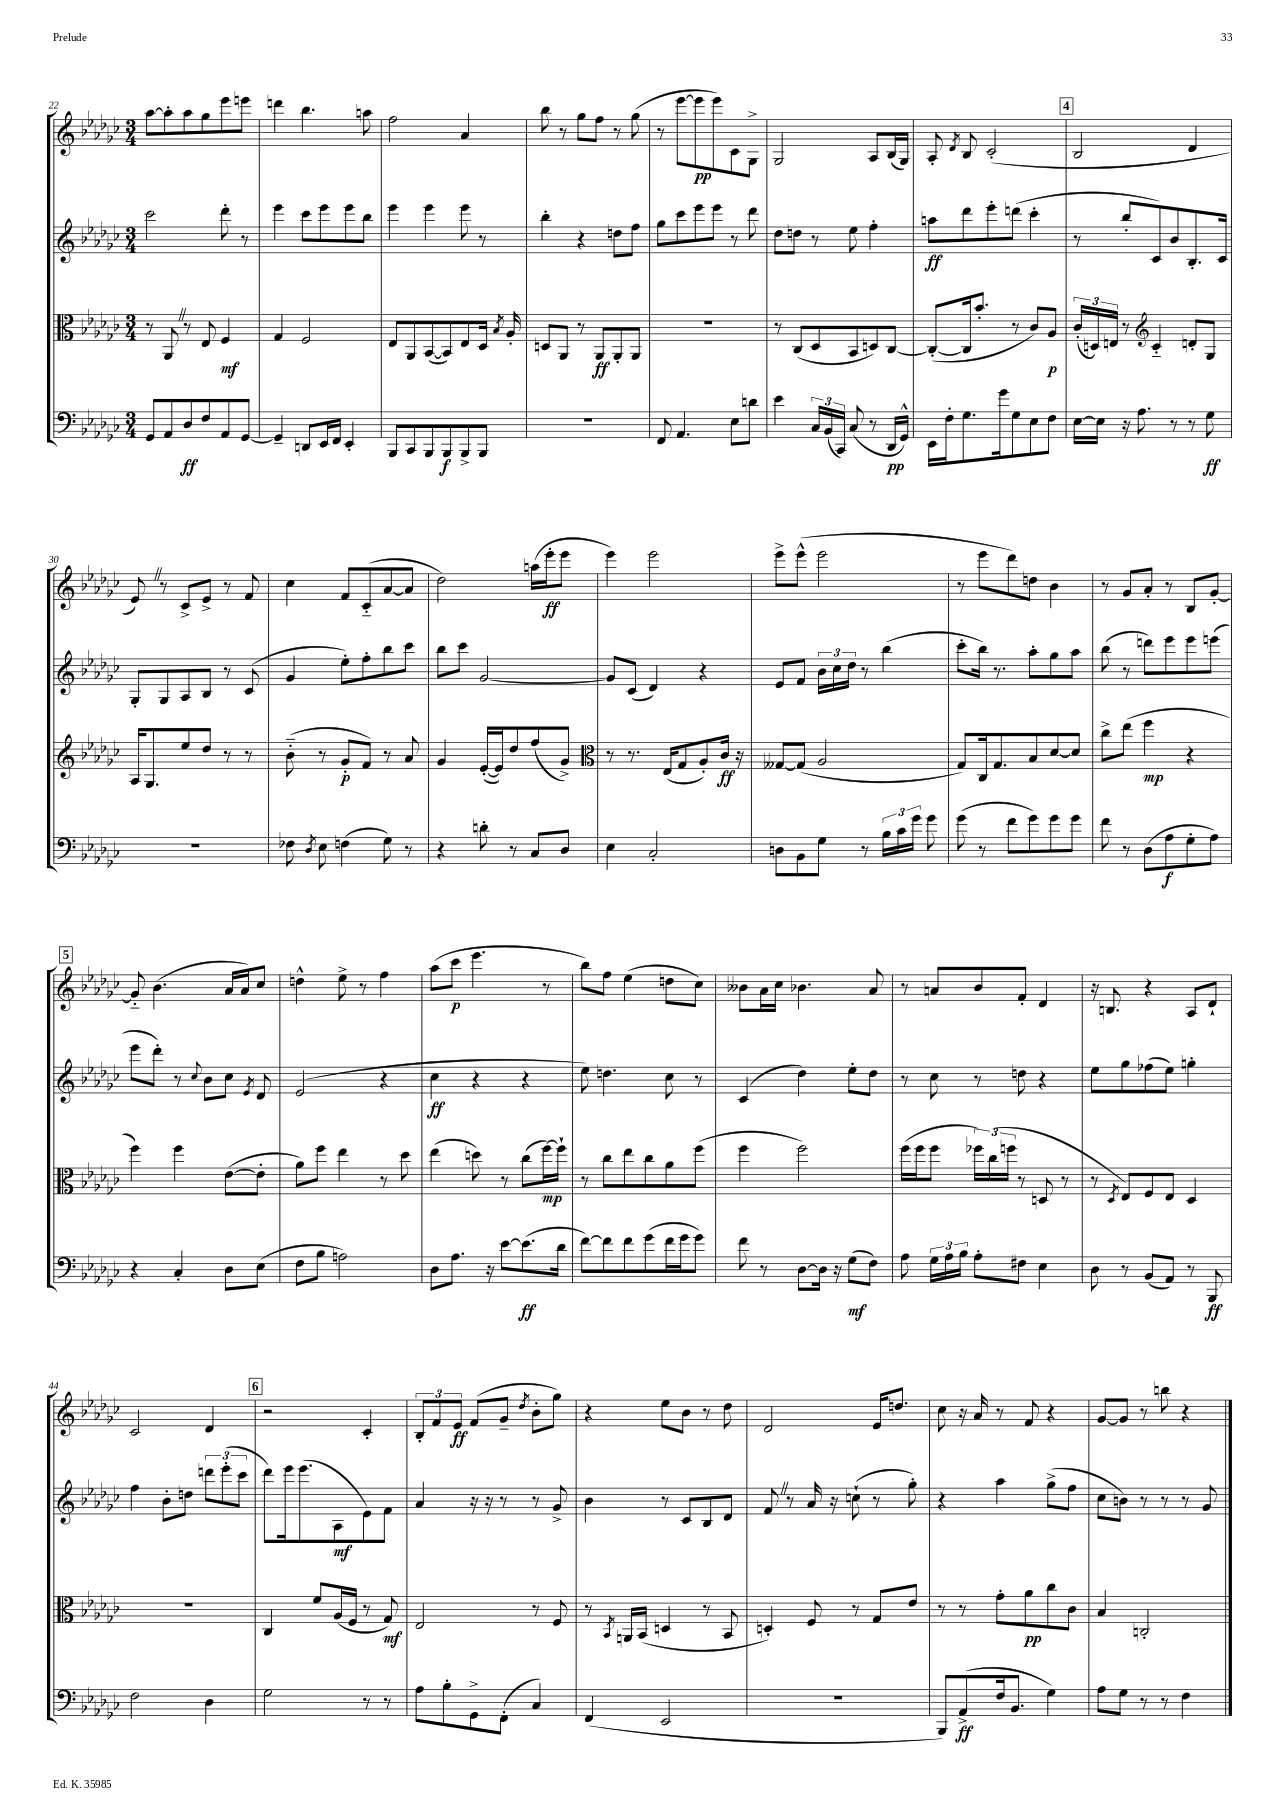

**kern	**dynam	**kern	**dynam	**kern	**dynam	**kern	**dynam
*part4	*part4	*part3	*part3	*part2	*part2	*part1	*part1
*staff4	*staff4	*staff3	*staff3	*staff2	*staff2	*staff1	*staff1
*clefF4	*	*clefC3	*	*clefG2	*	*clefG2	*
*k[b-e-a-d-g-c-]	*	*k[b-e-a-d-g-c-]	*	*k[b-e-a-d-g-c-]	*	*k[b-e-a-d-g-c-]	*
*M3/4	*	*M3/4	*	*M3/4	*	*M3/4	*
=22	=22	=22	=22	=22	=22	=22	=22
8GG-/L	.	8r	.	2ccc-\	.	[8aa-\L	.
8AA-/	.	8AA-Z/	.	.	.	8aa-'\]	.
8D-/	ff	8r	.	.	.	8aa-\	.
8F/	.	8E-/	.	.	.	8gg-\	.
8AA-/	.	4F/	mf	8ddd-'\	.	8eee-\	.
[8GG-/J	.	.	.	8r	.	8eeen\J	.
=23	=23	=23	=23	=23	=23	=23	=23
4GG-~/]	.	4G-/	.	4eee-\	.	4dddn\	.
8DDn/L	.	2F/	.	8ccc-\L	.	4.bb-\	.
16EE-/L	.	.	.	8eee-\	.	.	.
16FF/JJ	.	.	.	.	.	.	.
4EE-'/	.	.	.	8eee-\	.	.	.
.	.	.	.	8bb-\J	.	8aan\	.
=24	=24	=24	=24	=24	=24	=24	=24
8BBB-/L	.	8E-/L	.	4eee-\	.	2ff\	.
8CC-/	.	8AA-/	.	.	.	.	.
8BBB-/	.	([8BB-/	.	4eee-\	.	.	.
8BBB-/	f	8BB-/])	.	.	.	.	.
8BBB-^/	.	8E-/	.	8eee-\	.	4a-/	.
8BBB-/J	.	16D-/Jk	.	8r	.	.	.
.	.	8qB-/	.	.	.	.	.
.	.	16A-'/	.	.	.	.	.
=25	=25	=25	=25	=25	=25	=25	=25
2.r	.	8Dn/L	.	4bb-'\	.	8bb-\	.
.	.	8AA-/J	.	.	.	8r	.
.	.	8r	.	4r	.	8gg-\L	.
.	.	8AA-/L	ff	.	.	8ff\J	.
.	.	8AA-'/	.	8ddn\L	.	8r	.
.	.	8AA-/J	.	8ff\J	.	(8gg-\	.
=26	=26	=26	=26	=26	=26	=26	=26
8FF/	.	2.r	.	8gg-\L	.	8r	.
4.AA-/	.	.	.	8ccc-\	.	[8eee-\L	.
.	.	.	.	8eee-\	.	8eee-\]	pp
.	.	.	.	8eee-\J	.	8eee-\)	.
8E-\L	.	.	.	8r	.	8c-\	.
8dn\J	.	.	.	8ddd-\	.	8G-^\J	.
=27	=27	=27	=27	=27	=27	=27	=27
4e-\	.	8r	.	8dd-\L	.	2G-/	.
.	.	(8C-/L	.	8ddn\J	.	.	.
24C-/LL	.	8D-/	.	8r	.	.	.
(24BB-/	.	.	.	.	.	.	.
24CC-/JJ)	.	.	.	.	.	.	.
(8C-/	.	8BB-/	.	8ee-\	.	.	.
8r	.	8Dn/)	.	4ff'\	.	8A-/L	.
16DD-/LL	pp	[8C-/J	.	.	.	(16B-/L	.
16GG-^^/JJ)	.	.	.	.	.	16G-/JJ)	.
=28	=28	=28	=28	=28	=28	=28	=28
16EE-\LL	.	(8C-'/L_	.	8aan\L	ff	8A-'/	.
16F'\J	.	.	.	.	.	.	.
.	.	.	.	.	.	8qd-/	.
8.G-\	.	16C-/k]	.	8ddd-\	.	8B-/	.
.	.	8.b-'/J	.	.	.	.	.
.	.	.	.	8eee-'\	.	(2c-'/	.
16g-\k	.	.	.	.	.	.	.
8G-\	.	8r	.	(8dddn\J	.	.	.
8E-\	.	8c-/L)	.	4ccc-'\	.	.	.
8F\J	.	8A-/J	p	.	.	.	.
!!LO:REH:place=s1:t=4
=29	=29	=29	=29	=29	=29	=29	=29
[16E-\LL	.	(24c-'/LL	.	8r	.	2B-/	.
.	.	24Dn/)	.	.	.	.	.
16E-\JJ]	.	.	.	.	.	.	.
.	.	24En/JJ	.	.	.	.	.
16r	.	8r	.	8bb-'/L	.	.	.
8.A-\	.	.	.	.	.	.	.
*	*	*clefG2	*	*	*	*	*
.	.	4c-/	.	8c-/)	.	.	.
8r	.	.	.	8b-/	.	.	.
8r	.	8dn'/L	.	8.B-'/	.	4d-/	.
8G-\	ff	8G-/J	.	.	.	.	.
.	.	.	.	16c-/Jk	.	.	.
!!LO:LB:g=z
=30	=30	=30	=30	=30	=30	=30	=30
2.r	.	16A-/KL	.	8G-'/L	.	8e-Z/)	.
.	.	8.G-/	.	.	.	.	.
.	.	.	.	8G-/	.	8r	.
.	.	8ee-/	.	8A-/	.	8c-^/L	.
.	.	8dd-/J	.	8B-/J	.	8e-^/J	.
.	.	8r	.	8r	.	8r	.
.	.	8r	.	(8c-/	.	8f/	.
=31	=31	=31	=31	=31	=31	=31	=31
8F-X\	.	(8b-\	.	4g-/	.	4cc-\	.
8qD-/	.	.	.	.	.	.	.
8E-\	.	8r	.	.	.	.	.
(4Fn\	.	8g-'/L	p	8ee-'\L)	.	8f/L	.
.	.	8f/J)	.	8ff'\	.	(8c-/	.
8G-\)	.	8r	.	8bb-\	.	[8a-/	.
8r	.	8a-/	.	8ccc-\J	.	8a-/J]	.
=32	=32	=32	=32	=32	=32	=32	=32
4r	.	4g-/	.	8bb-\L	.	2dd-\)	.
.	.	.	.	8ccc-\J	.	.	.
8dn'\	.	([16e-'/LL	.	[2g-/	.	.	.
.	.	16e-/J])	.	.	.	.	.
8r	.	8dd-/	.	.	.	.	.
8C-/L	.	(8ff/	.	.	.	(16aan\LL	.
.	.	.	.	.	.	16eee-'\J	ff
8D-/J	.	8g-^/J)	.	.	.	8eee-\J	.
=33	=33	=33	=33	=33	=33	=33	=33
*	*	*clefC3	*	*	*	*	*
4E-\	.	8r	.	8g-/L]	.	4eee-\)	.
.	.	8.r	.	(8c-/J	.	.	.
2C-'/	.	.	.	4d-/)	.	2eee-\	.
.	.	(16E-/KL	.	.	.	.	.
.	.	8G-/	.	.	.	.	.
.	.	8A-'/)	.	4r	.	.	.
.	.	16c-/Jk	ff	.	.	.	.
.	.	16r	.	.	.	.	.
=34	=34	=34	=34	=34	=34	=34	=34
8Dn\L	.	[8G--X/L	.	8e-/L	.	8eee-^\L	.
8BB-\	.	(8G--/J]	.	8f/J	.	(8eee-^^\J	.
8G-\J	.	2A-/	.	24b-\LL	.	2eee-\	.
.	.	.	.	24cc-\	.	.	.
.	.	.	.	24dd-\JJ	.	.	.
8r	.	.	.	8r	.	.	.
24B-\LL	.	.	.	(4bb-\	.	.	.
24c-\	.	.	.	.	.	.	.
24g-\JJ	.	.	.	.	.	.	.
8g-\	.	.	.	.	.	.	.
=35	=35	=35	=35	=35	=35	=35	=35
(8g-\	.	8G-/L)	.	8ccc-'\L	.	8r	.
8r	.	16C-/k	.	16bb-\Jk)	.	8eee-\L	.
.	.	8.G-/	.	8.r	.	.	.
8f\L	.	.	.	.	.	8ddd-\)	.
8g-\)	.	8B-/	.	8aa-'\L	.	8ddn\J	.
8g-\	.	[8d-/	.	8gg-\	.	4b-\	.
8g-\J	.	8d-/J]	.	8aa-\J	.	.	.
=36	=36	=36	=36	=36	=36	=36	=36
8f\	.	8cc-^\L	.	(8bb-\	.	8r	.
8r	.	(8ee-\J	.	8r	.	8g-/L	.
(8D-\L	.	4ff\	mp	8dddn\L)	.	8a-'/J	.
8A-\	f	.	.	8eee-\	.	8r	.
8G-'\	.	4r	.	8eee-\	.	8B-/L	.
8A-\J)	.	.	.	(8eeen\J	.	[8g-'/J	.
!!LO:LB:g=z
!!LO:REH:place=s1:t=5
=37	=37	=37	=37	=37	=37	=37	=37
4r	.	4ff\)	.	8eee-\L	.	8g-/]	.
.	.	.	.	8ddd-'\J)	.	(4.b-\	.
4C-'/	.	4ff\	.	8r	.	.	.
.	.	.	.	8qqcc-/	.	.	.
.	.	.	.	8b-\L	.	.	.
8D-\L	.	([8e-\L	.	8cc-\J	.	16a-/LL	.
.	.	.	.	.	.	16a-/J)	.
.	.	.	.	8qe-/	.	.	.
(8E-\J	.	8e-'\J]	.	8d-/	.	8cc-/J	.
=38	=38	=38	=38	=38	=38	=38	=38
8F\L	.	8a-\L)	.	(2e-/	.	4ddn^^\	.
8B-\J	.	8ff\J	.	.	.	.	.
2An\)	.	4ee-\	.	.	.	8ee-^\	.
.	.	.	.	.	.	8r	.
.	.	8r	.	4r	.	4ff\	.
.	.	8dd-\	.	.	.	.	.
=39	=39	=39	=39	=39	=39	=39	=39
8D-\L	.	(4ee-\	.	4cc-\	ff	(8aa-\L	.
8.A-\J	.	.	.	.	.	8ccc-\J	p
.	.	8ddn\)	.	4r	.	4.eee-\	.
16r	.	.	.	.	.	.	.
[8e-\L	.	8r	.	.	.	.	.
(8.e-\]	ff	(8cc-\L	.	4r	.	.	.
.	.	[16ff\L)	mp	.	.	8r	.
16d-\Jk	.	16ff`\JJ]	.	.	.	.	.
=40	=40	=40	=40	=40	=40	=40	=40
[8f\L)	.	8r	.	8ee-\)	.	8bb-\L)	.
8f\]	.	8cc-\L	.	4.ddn\	.	8ff\J	.
8f\	.	8ee-\	.	.	.	(4ee-\	.
(8g-\	.	8cc-\	.	.	.	.	.
16f\L	.	8a-\	.	8cc-\	.	8ddn\L	.
16g-\J	.	.	.	.	.	.	.
8g-\J)	.	(8ff\J	.	8r	.	8cc-\J)	.
=41	=41	=41	=41	=41	=41	=41	=41
8f\	.	4ff\	.	(4c-/	.	8b--X\L	.
8r	.	.	.	.	.	16a-\L	.
.	.	.	.	.	.	16cc-\JJ	.
[8D-\L	.	2ff\)	.	4dd-\)	.	4.b-X\	.
16D-\Jk]	.	.	.	.	.	.	.
16r	.	.	.	.	.	.	.
(8G-\L	mf	.	.	8ee-'\L	.	.	.
8F\J)	.	.	.	8dd-\J	.	8a-/	.
=42	=42	=42	=42	=42	=42	=42	=42
8A-\	.	(16ff\LL	.	8r	.	8r	.
.	.	16ff\J	.	.	.	.	.
24G-\LL	.	8ff\J	.	8cc-\	.	8an/L	.
24A-\	.	.	.	.	.	.	.
24B-\JJ	.	.	.	.	.	.	.
8A-'\L	.	24ff-X\LL)	.	8r	.	8b-/	.
.	.	(24cc-\	.	.	.	.	.
.	.	24ffn\JJ	.	.	.	.	.
8F#X\J	.	8r	.	8ddn\	.	8f'/J	.
4E-\	.	8Dn/	.	4r	.	4d-/	.
.	.	8r	.	.	.	.	.
=43	=43	=43	=43	=43	=43	=43	=43
8D-\	.	8r	.	8ee-\L	.	16r	.
.	.	.	.	.	.	8.Bn/	.
.	.	8qD-/	.	.	.	.	.
8r	.	8E-/L)	.	8gg-\	.	.	.
(8BB-/L	.	8F/	.	(8ff-X\	.	4r	.
8AA-/J)	.	8E-/J	.	8ee-\J)	.	.	.
8r	.	4D-/	.	4ggn'\	.	8A-/L	.
8BBB-/	ff	.	.	.	.	8d-`/J	.
!!LO:LB:g=z
=44	=44	=44	=44	=44	=44	=44	=44
2F\	.	2.r	.	4ff\	.	2c-/	.
.	.	.	.	8b-'\L	.	.	.
.	.	.	.	8ddn\J	.	.	.
4D-\	.	.	.	12dddn\L	.	4d-/	.
.	.	.	.	(12eee-'\	.	.	.
.	.	.	.	12ccc-\J	.	.	.
!!LO:REH:place=s1:t=6
=45	=45	=45	=45	=45	=45	=45	=45
2G-\	.	4C-/	.	8ddd-\L)	.	2r	.
.	.	.	.	16eee-\k	.	.	.
.	.	.	.	(8.eee-\	.	.	.
.	.	8f/L	.	.	.	.	.
.	.	(16A-/L	.	8A-\	mf	.	.
.	.	16F/JJ	.	.	.	.	.
8r	.	8r	.	8e-\)	.	4c-'/	.
8r	.	8G-/)	mf	8f\J	.	.	.
=46	=46	=46	=46	=46	=46	=46	=46
8A-\L	.	2E-/	.	4a-/	.	12B-'/L	.
.	.	.	.	.	.	12f/	.
8B-'\	.	.	.	.	.	.	.
.	.	.	.	.	.	12e-/J	ff
8GG-^\	.	.	.	16r	.	(8f/L	.
.	.	.	.	16r	.	.	.
(8FF'\J	.	.	.	8r	.	8g-~/J	.
.	.	.	.	.	.	8qdd-/	.
4C-/)	.	8r	.	8r	.	8b-'\L	.
.	.	8F/	.	8g-^/	.	8gg-\J)	.
=47	=47	=47	=47	=47	=47	=47	=47
(4FF/	.	8r	.	4b-\	.	4r	.
.	.	8qBB-/	.	.	.	.	.
.	.	16AAn/LL	.	.	.	.	.
.	.	(16BB-/JJ	.	.	.	.	.
2EE-/	.	4Dn/	.	8r	.	8ee-\L	.
.	.	.	.	8c-/L	.	8b-\J	.
.	.	8r	.	8B-/	.	8r	.
.	.	8BB-/	.	8d-/J	.	8dd-\	.
=48	=48	=48	=48	=48	=48	=48	=48
2.r	.	4Dn'/)	.	8fZ/	.	2d-/	.
.	.	.	.	8r	.	.	.
.	.	8F/	.	16a-/	.	.	.
.	.	.	.	16r	.	.	.
.	.	8r	.	(8ccn`\	.	.	.
.	.	8G-/L	.	8r	.	16e-/KL	.
.	.	.	.	.	.	8.ddn/J	.
.	.	8e-/J	.	8gg-'\)	.	.	.
=49	=49	=49	=49	=49	=49	=49	=49
8BBB-/L)	.	8r	.	4r	.	8cc-\	.
(8AA-^/	ff	8r	.	.	.	16r	.
.	.	.	.	.	.	16a-/	.
16F/k	.	8g-'\L	.	4aa-\	.	8r	.
8.BB-/J	.	.	.	.	.	.	.
.	.	8a-\	pp	.	.	8f/	.
4G-\)	.	8cc-\	.	(8gg-^\L	.	4r	.
.	.	8c-\J	.	8ff\J	.	.	.
=50	=50	=50	=50	=50	=50	=50	=50
8A-\L	.	4B-/	.	8cc-\L	.	[8g-/L	.
8G-\J	.	.	.	8bn\J)	.	8g-/J]	.
8r	.	2Cn'/	.	8r	.	8r	.
8r	.	.	.	8r	.	8bbn\	.
4F\	.	.	.	8r	.	4r	.
.	.	.	.	8g-/	.	.	.
==	==	==	==	==	==	==	==
*-	*-	*-	*-	*-	*-	*-	*-
